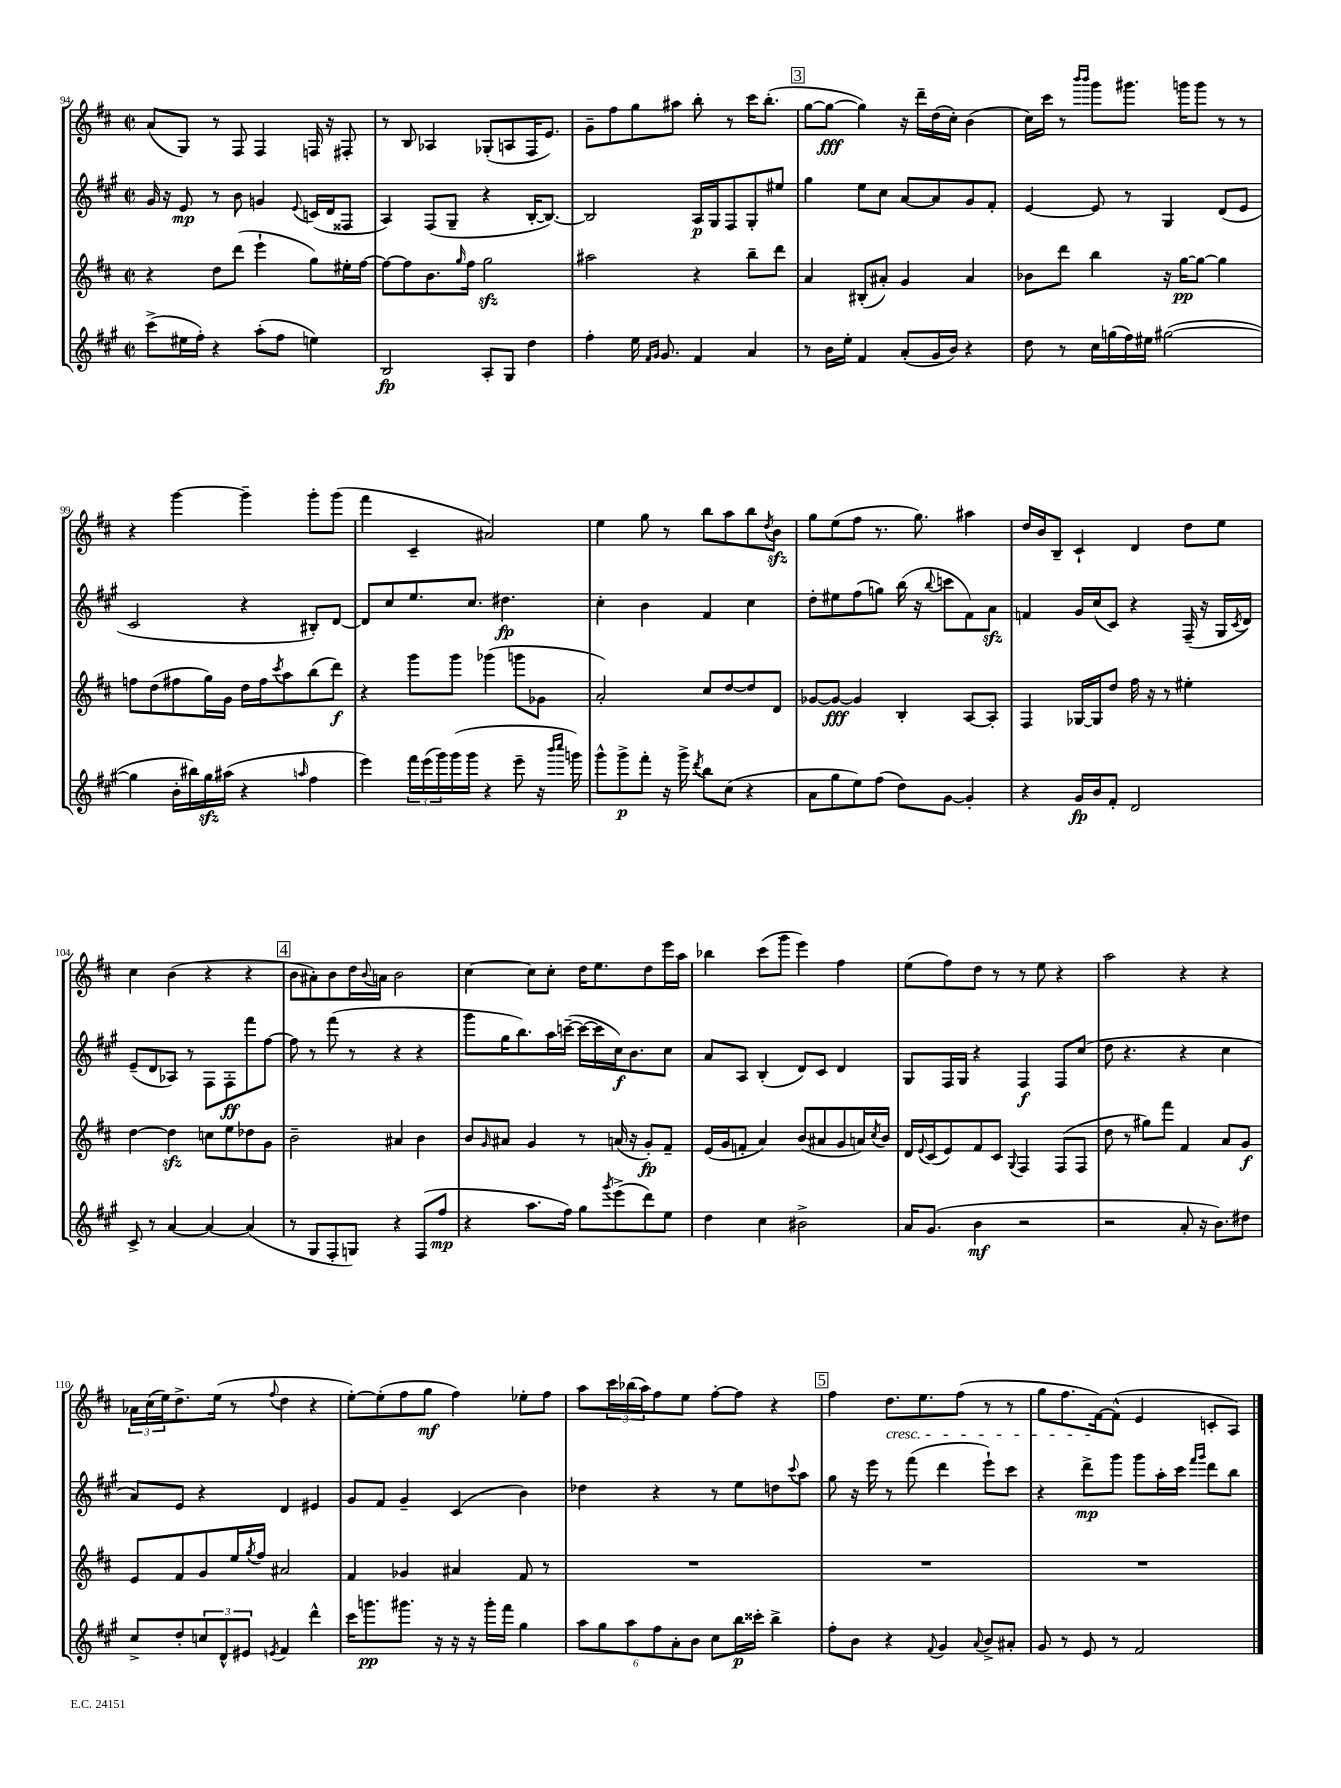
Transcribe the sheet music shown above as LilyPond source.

<<
\new StaffGroup <<
\new Staff = "s0" {
    \clef treble \key d \major \defaultTimeSignature \time 2/2
    a'8( g8) r8 fis8 fis4 f16 r16 fis8-. |
    r8 b8 aes4 ges8-.( a8 fis16 e'8.) |
    g'8-- fis''8 g''8 ais''8 b''8-. r8 cis'''16 b''8.-.( |
    \mark \markup { \box "3" } g''8~ g''8~\fff g''4) r16 d'''16-- d''16( cis''16-.) b'4( |
    cis''16) cis'''16 r8 \grace { b'''16 b'''16 } g'''8 gis'''8. g'''16 g'''8 r8 r8 |
    r4 g'''4~ g'''4-- g'''8-. g'''8( |
    fis'''4 cis'4-- ais'2) |
    e''4 g''8 r8 b''8 a''8 b''8 \acciaccatura { d''8 } b'8\sfz |
    g''8 e''8( fis''8 r8. g''8.) ais''4 |
    d''16 b'16 b8-- cis'4-! d'4 d''8 e''8 |
    cis''4 b'4( r4 r4 |
    \mark \markup { \box "4" } b'8 ais'8-.) b'8 d''16 \appoggiatura { b'8 } a'16 b'2 |
    cis''4~ cis''8 cis''8-. d''16 e''8. d''8 e'''16 a''16 |
    bes''4 cis'''8( g'''8 e'''4) fis''4 |
    e''8( fis''8) d''8 r8 r8 e''8 r4 |
    a''2 r4 r4 |
    \tuplet 3/2 { aes'16 cis''16( e''16) } d''8.-> e''16( r8 \appoggiatura { fis''8 } d''4 r4 |
    e''8~-.) e''8-.( fis''8 g''8\mf fis''4) ees''8-. fis''8 |
    a''8 \tuplet 3/2 { cis'''16 bes''16( a''16) } fis''8 e''8 fis''8~-. fis''8 r4 |
    \mark \markup { \box "5" } fis''4 d''8.\cresc e''8. fis''8( r8 r8 |
    g''8 fis''8. fis'16~\!) fis'8-^( e'4 c'8-. a8) \bar "|." |
}
\new Staff = "s1" {
    \clef treble \key a \major \defaultTimeSignature \time 2/2
    gis'16 r16 e'8\mp r8 b'8 g'4 \appoggiatura { e'8 } c'16( d'16 fisis8 |
    a4) fis8( gis8-- r4 b16~-. b8.~) |
    b2 a16\p gis16 fis8 gis8-. eis''8 |
    \mark \markup { \box "3" } gis''4 e''8 cis''8 a'8~ a'8 gis'8 fis'8-. |
    e'4~ e'8 r8 gis4 d'8( e'8 |
    cis'2 r4 bis8-.) d'8~ |
    d'8 cis''8 e''8. cis''8. dis''4.\fp |
    cis''4-. b'4 fis'4 cis''4 |
    d''8-. eis''8 fis''8( g''8) b''16( r16 \appoggiatura { b''8 } c'''8 fis'8) a'8\sfz |
    f'4 gis'16 cis''16( cis'8) r4 fis16--( r16 gis16 \acciaccatura { cis'8 } d'16) |
    e'8--( d'8 aes8) r8 fis8 fis8-.\ff fis'''8 fis''8~ |
    \mark \markup { \box "4" } fis''8 r8 fis'''8( r8 r4 r4 |
    gis'''8 gis''16 b''8.) a''16 c'''16~--( c'''16~ c'''16 cis''16\f) b'8. cis''8 |
    a'8 a8 b4-.( d'8) cis'8 d'4 |
    gis8 fis16 gis16 r4 fis4\f fis8 cis''8( |
    d''8 r4. r4 cis''4 |
    a'8) e'8 r4 d'4 eis'4 |
    gis'8 fis'8 gis'4-- cis'4( b'4) |
    des''4 r4 r8 e''8 d''8 \appoggiatura { cis'''8 } a''8 |
    \mark \markup { \box "5" } gis''8 r16 e'''16 r8 fis'''8( d'''4 e'''8-!) cis'''8 |
    r4 d'''8->\mp gis'''8 gis'''8 a''16-. cis'''16 \grace { fis'''16 gis'''16 } d'''8 b''8 \bar "|." |
}
\new Staff = "s2" {
    \clef treble \key d \major \defaultTimeSignature \time 2/2
    r4 d''8 d'''8( e'''4-! g''8) eis''16-. fis''16~ |
    fis''8~ fis''8 b'8. \grace { g''16 } fis''16 g''2\sfz |
    ais''2 r4 b''8-- d'''8 |
    \mark \markup { \box "3" } a'4 bis8-.( ais'8-.) g'4 ais'4 |
    bes'8 d'''8 b''4 r16 g''16~\pp g''8~ g''4 |
    f''8 d''8( fis''8 g''16) g'16 d''16 fis''16 \acciaccatura { cis'''8 } a''8 b''8( d'''8\f) |
    r4 g'''8 g'''8 ges'''4( g'''8 ges'8 |
    a'2-.) cis''8 d''8~ d''8 d'8 |
    ges'8~ ges'8~\fff ges'4 b4-. a8~ a8-. |
    fis4 ges16~ ges16 d''8 fis''16 r16 r8 eis''4-. |
    d''4~ d''4\sfz c''8 e''8 des''8 g'8 |
    \mark \markup { \box "4" } b'2-- ais'4 b'4 |
    b'8 \grace { g'16 } ais'8 g'4 r8 a'16( r16 g'8-.\fp) fis'8-- |
    e'16( g'16 f'8-. a'4) b'8( ais'8 g'8 a'16) \acciaccatura { cis''8 } b'16 |
    d'16 \appoggiatura { e'8 } cis'16( e'8) fis'8 cis'8 \appoggiatura { g8 } fis4 fis8( fis8 |
    d''8 r8 gis''8) fis'''8 fis'4 a'8 g'8\f |
    e'8 fis'8 g'8 e''16 \acciaccatura { g''8 } fis''16 ais'2 |
    fis'4 ges'4 ais'4 fis'8 r8 |
    R1 |
    \mark \markup { \box "5" } R1 |
    R1 \bar "|." |
}
\new Staff = "s3" {
    \clef treble \key a \major \defaultTimeSignature \time 2/2
    cis'''8->( eis''16 fis''16-.) r4 a''8-.( fis''8 e''4) |
    b2\fp a8-. gis8 d''4 |
    fis''4-. e''16 \grace { fis'16 gis'16 } gis'8. fis'4 a'4 |
    \mark \markup { \box "3" } r8 b'16 e''16-. fis'4 a'8-.( gis'16 b'16) r4 |
    d''8 r8 cis''16 g''16( fis''16) eis''16 gis''2~( |
    gis''4 b'16-. bis''16) gis''16\sfz ais''16( r4 \grace { a''16 } fis''4 |
    e'''4) \tuplet 3/2 { fis'''16 e'''16( gis'''16) } gis'''16( gis'''16 r4 e'''8-- r16 \grace { b'''16 cis''''16 } g'''16) |
    gis'''8-^ gis'''8->\p fis'''8-. r16 gis'''16-> \acciaccatura { d'''8 } b''8 cis''8( r4 |
    a'8 gis''8 e''8) fis''8( d''8) gis'8~ gis'4-. |
    r4 gis'16\fp b'16 fis'8-. d'2 |
    cis'8-> r8 a'4~ a'4~ a'4( |
    \mark \markup { \box "4" } r8 gis8 fis8-. g8) r4 fis8( fis''8\mp |
    r4 a''8. fis''16) gis''8 \acciaccatura { gis'''8 } e'''8->( d'''8) e''8 |
    d''4 cis''4 bis'2-> |
    a'16 gis'8.( b'4\mf r2 |
    r2 a'8-. r16 b'8.) dis''8 |
    cis''8-> d''8-. \tuplet 3/2 { c''8 d'8-^ eis'8 } \acciaccatura { e'8 } fis'4 d'''4-^ |
    cis'''16 g'''8.\pp gis'''8. r16 r16 r16 gis'''16-. fis'''16 gis''4 |
    \tuplet 6/4 { a''8 gis''8 a''8 fis''8 a'8-. b'8 } cis''8 b''16\p cisis'''16-. b''4-> |
    \mark \markup { \box "5" } fis''8-. b'8 r4 \appoggiatura { fis'8 } gis'4 \appoggiatura { a'8 } b'8-> ais'8-. |
    gis'8 r8 e'8 r8 fis'2 \bar "|." |
}
>>
>>
\layout { \context { \Score currentBarNumber = #94 } }
